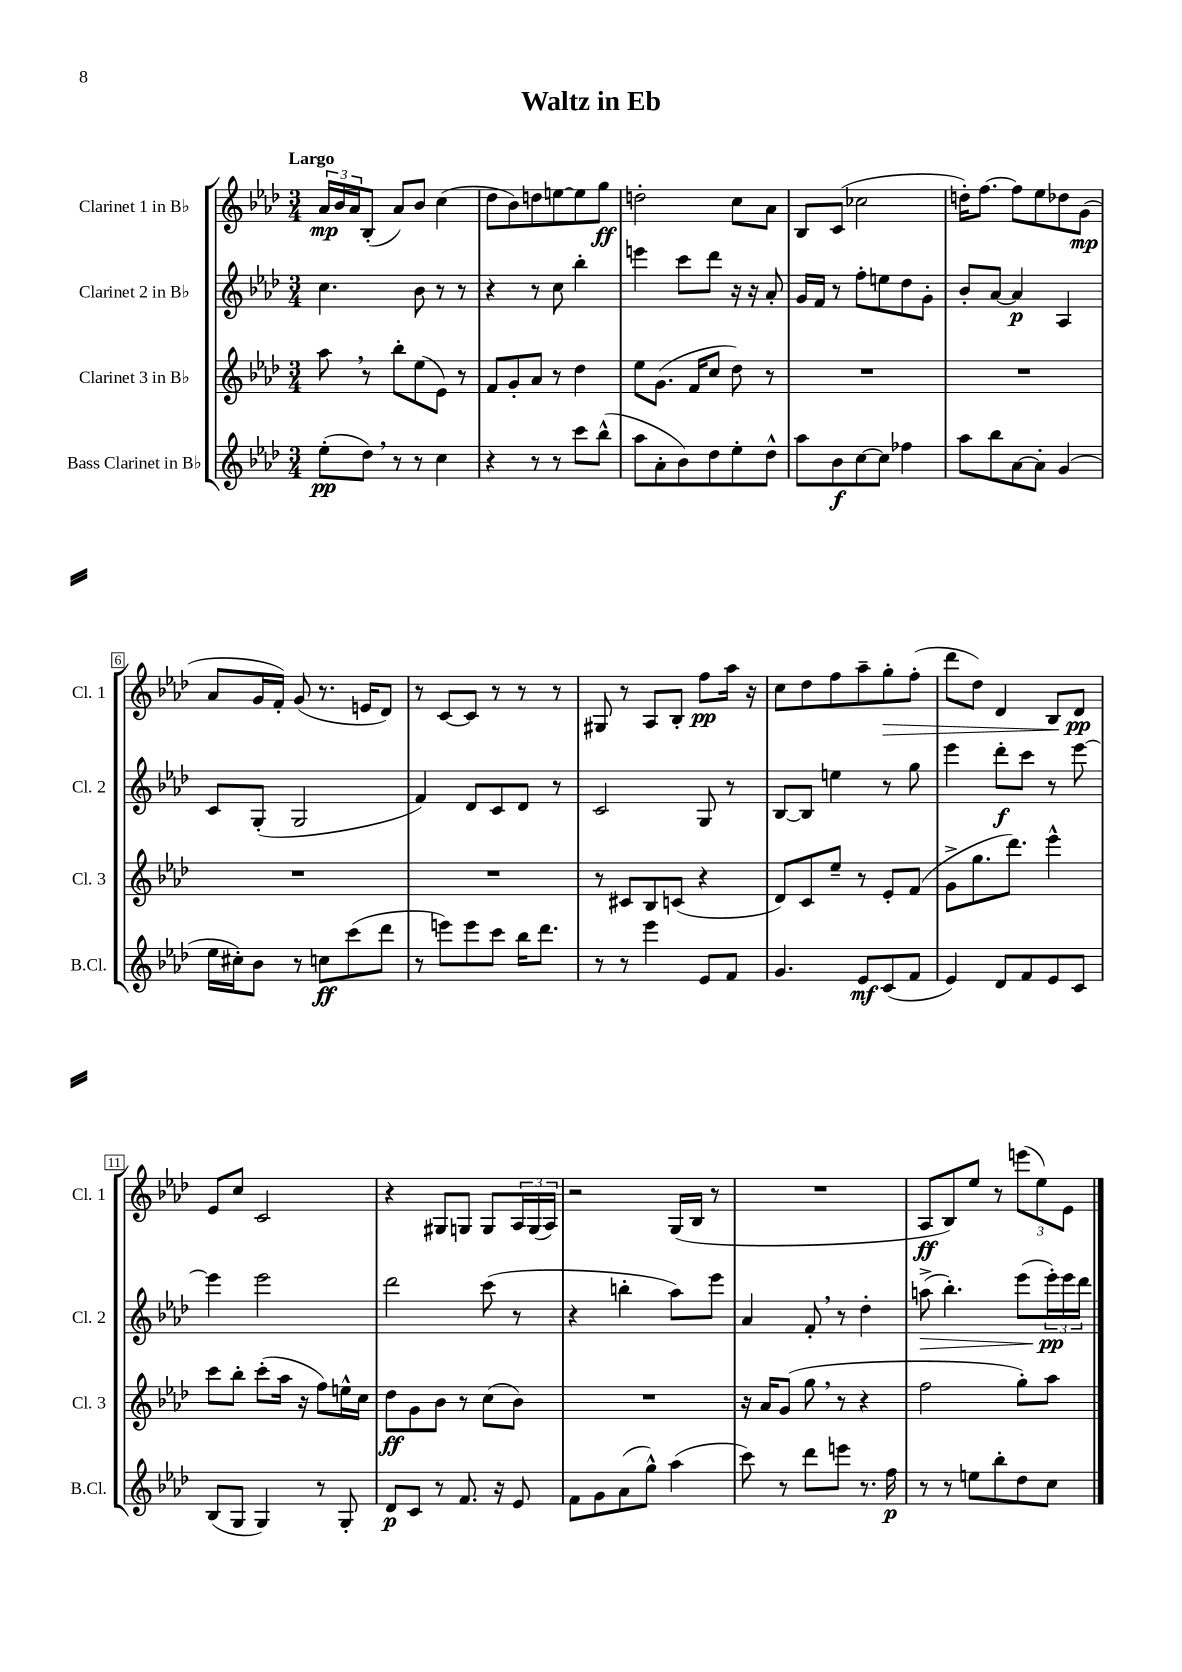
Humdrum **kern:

**kern	**dynam	**kern	**dynam	**kern	**dynam	**kern	**dynam
*part4	*part4	*part3	*part3	*part2	*part2	*part1	*part1
*staff4	*staff4	*staff3	*staff3	*staff2	*staff2	*staff1	*staff1
*I"Bass Clarinet in B♭	*	*I"Clarinet 3 in B♭	*	*I"Clarinet 2 in B♭	*	*I"Clarinet 1 in B♭	*
*I'B.Cl.	*	*I'Cl. 3	*	*I'Cl. 2	*	*I'Cl. 1	*
*clefG2	*	*clefG2	*	*clefG2	*	*clefG2	*
*k[b-e-a-d-]	*	*k[b-e-a-d-]	*	*k[b-e-a-d-]	*	*k[b-e-a-d-]	*
*M3/4	*	*M3/4	*	*M3/4	*	*M3/4	*
=1	=1	=1	=1	=1	=1	=1	=1
!	!	!	!	!	!	!LO:TX:a:B:t=Largo	!
(8ee-'\L	pp	8aa-,\	.	4.cc\	.	24a-/LL	mp
.	.	.	.	.	.	24b-/	.
.	.	.	.	.	.	24a-/J	.
8dd-,\J)	.	8r	.	.	.	(8B-'/J	.
8r	.	8bb-'\L	.	.	.	8a-/L)	.
8r	.	(8ee-\	.	8b-\	.	8b-/J	.
4cc\	.	8e-\J)	.	8r	.	(4cc\	.
.	.	8r	.	8r	.	.	.
=2	=2	=2	=2	=2	=2	=2	=2
4r	.	8f/L	.	4r	.	8dd-\L	.
.	.	8g'/	.	.	.	8b-\)	.
8r	.	8a-/J	.	8r	.	8ddn\	.
8r	.	8r	.	8cc\	.	[8een\	.
8ccc\L	.	4dd-\	.	4bb-'\	.	8ee\]	.
(8bb-^^\J	.	.	.	.	.	8gg\J	ff
=3	=3	=3	=3	=3	=3	=3	=3
8aa-\L	.	8ee-\L	.	4eeen\	.	2ddn'\	.
8a-'\	.	(8.g\J	.	.	.	.	.
8b-\)	.	.	.	8ccc\L	.	.	.
.	.	16f/KL	.	.	.	.	.
8dd-\	.	8cc/J	.	8ddd-\J	.	.	.
8ee-'\	.	8dd-\)	.	16r	.	8cc\L	.
.	.	.	.	16r	.	.	.
8dd-^^\J	.	8r	.	8a-'/	.	8a-\J	.
=4	=4	=4	=4	=4	=4	=4	=4
8aa-\L	.	2.r	.	16g/LL	.	8B-/L	.
.	.	.	.	16f/JJ	.	.	.
8b-\	f	.	.	8r	.	(8c/J	.
[8cc\	.	.	.	8ff'\L	.	2cc-X\	.
8cc\J]	.	.	.	8een\	.	.	.
4ff-X\	.	.	.	8dd-\	.	.	.
.	.	.	.	8g'\J	.	.	.
=5	=5	=5	=5	=5	=5	=5	=5
8aa-\L	.	2.r	.	8b-'/L	.	16ddn'\KL)	.
.	.	.	.	.	.	[8.ff\J	.
8bb-\	.	.	.	[8a-/J	.	.	.
[8a-\	.	.	.	4a-/]	p	8ff\L]	.
8a-'\J]	.	.	.	.	.	8ee-\	.
(4g/	.	.	.	4A-/	.	8dd-X\	.
.	.	.	.	.	.	(8g\J	mp
!!LO:LB:g=z
=6	=6	=6	=6	=6	=6	=6	=6
16ee-\LL	.	2.r	.	8c/L	.	8a-/L	.
16cc#X'\J)	.	.	.	.	.	.	.
8b-\J	.	.	.	(8G'/J	.	16g/L	.
.	.	.	.	.	.	16f'/JJ)	.
8r	.	.	.	2G/	.	(8g/	.
8ccn\L	ff	.	.	.	.	8.r	.
(8ccc\	.	.	.	.	.	.	.
.	.	.	.	.	.	16en/KL	.
8ddd-\J	.	.	.	.	.	8d-/J)	.
=7	=7	=7	=7	=7	=7	=7	=7
8r	.	2.r	.	4f/)	.	8r	.
8eeen\L)	.	.	.	.	.	[8c/L	.
8eee\	.	.	.	8d-/L	.	8c/J]	.
8ccc\J	.	.	.	8c/	.	8r	.
16bb-\KL	.	.	.	8d-/J	.	8r	.
8.ddd-\J	.	.	.	.	.	.	.
.	.	.	.	8r	.	8r	.
=8	=8	=8	=8	=8	=8	=8	=8
8r	.	8r	.	2c/	.	8G#X/	.
8r	.	8c#X/L	.	.	.	8r	.
4eee-\	.	8B-/	.	.	.	8A-/L	.
.	.	(8cn/J	.	.	.	8B-'/J	.
8e-/L	.	4r	.	8G/	.	8ff\L	pp
8f/J	.	.	.	8r	.	16aa-\Jk	.
.	.	.	.	.	.	16r	.
=9	=9	=9	=9	=9	=9	=9	=9
4.g/	.	8d-/L)	.	[8B-/L	.	8cc\L	.
.	.	8c/	.	8B-/J]	.	8dd-\	.
.	.	8ee-~/J	.	4een\	.	8ff\	.
8e-/L	mf	8r	.	.	.	8aa-~\	.
!	!	!	!	!	!	!	!LO:HP:b
(8c/	.	8e-'/L	.	8r	.	8gg'\	>
8f/J	.	(8f/J	.	8gg\	.	(8ff'\J	.
=10	=10	=10	=10	=10	=10	=10	=10
4e-/)	.	8g^\L	.	4eee-\	.	8ddd-\L	.
.	.	8.gg\	.	.	.	8dd-\J)	.
8d-/L	.	.	.	8ddd-'\L	f	4d-/	.
.	.	8.ddd-\J)	.	.	.	.	.
8f/	.	.	.	8ccc\J	.	.	.
8e-/	.	4eee-^^\	.	8r	.	8B-/L	.
8c/J	.	.	.	[8eee-\	.	8d-/J	] pp
!!LO:LB:g=z
=11	=11	=11	=11	=11	=11	=11	=11
(8B-/L	.	8ccc\L	.	4eee-\]	.	8e-/L	.
8G/J	.	8bb-'\J	.	.	.	8cc/J	.
4G/)	.	(8ccc'\L	.	2eee-\	.	2c/	.
.	.	16aa-\Jk	.	.	.	.	.
.	.	16r	.	.	.	.	.
8r	.	8ff\L)	.	.	.	.	.
8G'/	.	16een^^\L	.	.	.	.	.
.	.	16cc\JJ	.	.	.	.	.
=12	=12	=12	=12	=12	=12	=12	=12
8d-/L	p	8dd-\L	ff	2ddd-\	.	4r	.
8c/J	.	8g\	.	.	.	.	.
8r	.	8b-\J	.	.	.	8G#X/L	.
8.f/	.	8r	.	.	.	8Gn/J	.
.	.	(8cc\L	.	(8ccc\	.	8G/L	.
16r	.	.	.	.	.	.	.
8e-/	.	8b-\J)	.	8r	.	24A-/L	.
.	.	.	.	.	.	(24G/	.
.	.	.	.	.	.	24A-/JJ)	.
=13	=13	=13	=13	=13	=13	=13	=13
8f\L	.	2.r	.	4r	.	2r	.
8g\	.	.	.	.	.	.	.
(8a-\	.	.	.	4bbn'\	.	.	.
8gg^^\J)	.	.	.	.	.	.	.
(4aa-\	.	.	.	8aa-\L)	.	(16G/LL	.
.	.	.	.	.	.	16B-/JJ	.
.	.	.	.	8eee-\J	.	8r	.
=14	=14	=14	=14	=14	=14	=14	=14
8ccc\)	.	16r	.	4a-/	.	2.r	.
.	.	16a-/KL	.	.	.	.	.
8r	.	(8g/J	.	.	.	.	.
8ddd-\L	.	8gg,\	.	8f',/	.	.	.
8eeen\J	.	8r	.	8r	.	.	.
8.r	.	4r	.	4dd-'\	.	.	.
16ff\	p	.	.	.	.	.	.
=15	=15	=15	=15	=15	=15	=15	=15
!	!	!	!	!	!LO:HP:b	!	!
8r	.	2ff\	.	(8aan^\	>	8A-/L	ff
8r	.	.	.	4.bb-'\)	.	8B-/)	.
8een\L	.	.	.	.	.	8ee-/J	.
8bb-'\	.	.	.	.	.	8r	.
8dd-\	.	8gg'\L)	.	(8eee-\L	.	(12eeen\L	.
.	.	.	.	.	.	12ee-\)	.
8cc\J	.	8aa-\J	.	24eee-'\L)	pp	.	.
.	.	.	.	24eee-\	]	12e-\J	.
.	.	.	.	24ddd-\JJ	.	.	.
==	==	==	==	==	==	==	==
*-	*-	*-	*-	*-	*-	*-	*-
